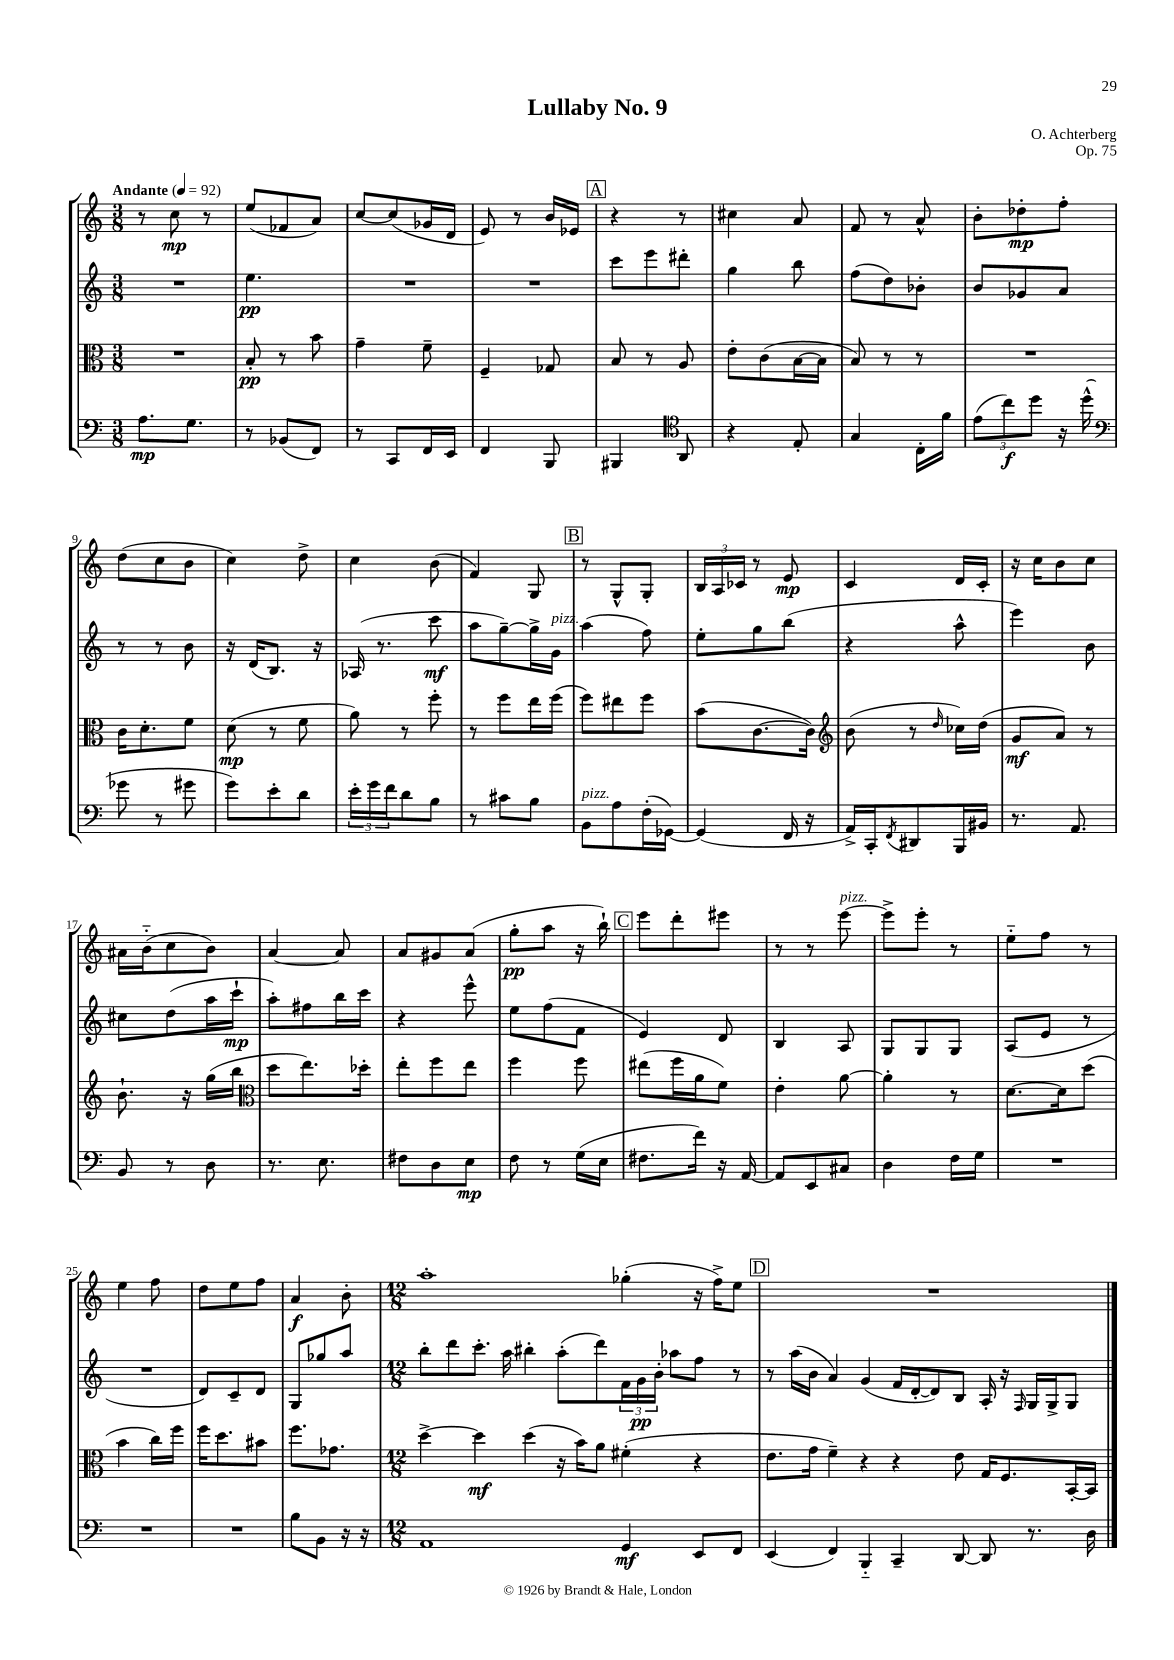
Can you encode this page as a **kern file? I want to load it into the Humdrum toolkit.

**kern	**dynam	**kern	**dynam	**kern	**dynam	**kern	**dynam
*part4	*part4	*part3	*part3	*part2	*part2	*part1	*part1
*staff4	*staff4	*staff3	*staff3	*staff2	*staff2	*staff1	*staff1
*clefF4	*	*clefC3	*	*clefG2	*	*clefG2	*
*k[]	*	*k[]	*	*k[]	*	*k[]	*
*M3/8	*	*M3/8	*	*M3/8	*	*M3/8	*
*MM92	*	*MM92	*	*MM92	*	*MM92	*
=1	=1	=1	=1	=1	=1	=1	=1
!	!	!	!	!	!	!LO:TX:a:B:t=Andante	!
8.A\L	mp	4.r	.	4.r	.	8r	.
.	.	.	.	.	.	8cc\	mp
8.G\J	.	.	.	.	.	.	.
.	.	.	.	.	.	8r	.
=2	=2	=2	=2	=2	=2	=2	=2
8r	.	8B'/	pp	4.ee\	pp	(8ee/L	.
(8BB-X/L	.	8r	.	.	.	8f-X/	.
8FF/J)	.	8b\	.	.	.	8a/J)	.
=3	=3	=3	=3	=3	=3	=3	=3
8r	.	4g~\	.	4.r	.	[8cc/L	.
8CC/L	.	.	.	.	.	(8cc/]	.
16FF/L	.	8f~\	.	.	.	16g-X/L	.
16EE/JJ	.	.	.	.	.	16d/JJ	.
=4	=4	=4	=4	=4	=4	=4	=4
4FF/	.	4F~/	.	4.r	.	8e/)	.
.	.	.	.	.	.	8r	.
8BBB/	.	8G-X/	.	.	.	16b/LL	.
.	.	.	.	.	.	16e-X/JJ	.
!!LO:REH:place=s1:t=A
=5	=5	=5	=5	=5	=5	=5	=5
4BBB#X/	.	8B/	.	8ccc\L	.	4r	.
.	.	8r	.	8eee\	.	.	.
*clefC4	*	*	*	*	*	*	*
8AA/	.	8A/	.	8ddd#X'\J	.	8r	.
=6	=6	=6	=6	=6	=6	=6	=6
4r	.	8e'\L	.	4gg\	.	4cc#X\	.
.	.	(8c\	.	.	.	.	.
8E'/	.	[16B\L	.	8bb\	.	8a/	.
.	.	16B\JJ]	.	.	.	.	.
=7	=7	=7	=7	=7	=7	=7	=7
4G/	.	8B/)	.	(8ff\L	.	8f/	.
.	.	8r	.	8dd\)	.	8r	.
16C'\LL	.	8r	.	8b-X'\J	.	8a^^/	.
16f\JJ	.	.	.	.	.	.	.
=8	=8	=8	=8	=8	=8	=8	=8
(12e\L	.	4.r	.	8b/L	.	8b'\L	.
12cc\)	f	.	.	.	.	.	.
.	.	.	.	8g-X/	.	8dd-X'\	mp
12dd\J	.	.	.	.	.	.	.
16r	.	.	.	8a/J	.	8ff'\J	.
(16dd^^\	.	.	.	.	.	.	.
!!LO:LB:g=z
=9	=9	=9	=9	=9	=9	=9	=9
*clefF4	*	*	*	*	*	*	*
8g-X\	.	16c\KL	.	8r	.	(8dd\L	.
.	.	8.d'\	.	.	.	.	.
8r	.	.	.	8r	.	8cc\	.
8g#X\	.	8f\J	.	8b\	.	8b\J	.
=10	=10	=10	=10	=10	=10	=10	=10
8g\L)	.	(8d\	mp	16r	.	4cc\)	.
.	.	.	.	(16d/KL	.	.	.
8e'\	.	8r	.	8.B/J)	.	.	.
8d\J	.	8f\	.	.	.	8dd^\	.
.	.	.	.	16r	.	.	.
=11	=11	=11	=11	=11	=11	=11	=11
24e'\LL	.	8a\)	.	(16A-X/	.	4cc\	.
24g\	.	.	.	.	.	.	.
.	.	.	.	8.r	.	.	.
24f\J	.	.	.	.	.	.	.
8d\	.	8r	.	.	.	.	.
8B\J	.	8ff'\	.	8ccc\	mf	(8b\	.
=12	=12	=12	=12	=12	=12	=12	=12
8r	.	8r	.	8aa\L	.	4f/)	.
8c#X\L	.	8ff\L	.	[8gg~\)	.	.	.
8B\J	.	16ee\L	.	16gg^\L]	.	8G/	.
!	!	!	!	!LO:TX:a:i:t=pizz.	!	!	!
.	.	(16ff\JJ	.	16g\JJ	.	.	.
!!LO:REH:place=s1:t=B
=13	=13	=13	=13	=13	=13	=13	=13
!LO:TX:a:i:t=pizz.	!	!	!	!	!	!	!
8BB\L	.	8ff\L)	.	(4aa\	.	8r	.
8A\	.	8ee#X\	.	.	.	8G^^/L	.
(16F'\L	.	8ff\J	.	8ff\)	.	8G'/J	.
[16GG-X\JJ)	.	.	.	.	.	.	.
=14	=14	=14	=14	=14	=14	=14	=14
(4GG-/]	.	(8b\L	.	8ee'\L	.	24B/LL	.
.	.	.	.	.	.	24A/	.
.	.	.	.	.	.	24c-X/JJ	.
.	.	[8.c\	.	8gg\	.	8r	.
16FF/	.	.	.	(8bb\J	.	8e/	mp
16r	.	16c\Jk])	.	.	.	.	.
=15	=15	=15	=15	=15	=15	=15	=15
*	*	*clefG2	*	*	*	*	*
16AA^/LL)	.	(8b\	.	4r	.	4c/	.
16CC'/J	.	.	.	.	.	.	.
8qFF/	.	.	.	.	.	.	.
8DD#X/	.	8r	.	.	.	.	.
.	.	16qqdd/	.	.	.	.	.
16BBB/L	.	16cc-X\LL)	.	8aa^^\	.	16d/LL	.
16BB#X/JJ	.	(16dd\JJ	.	.	.	16c'/JJ	.
=16	=16	=16	=16	=16	=16	=16	=16
8.r	.	8g/L	mf	4eee\)	.	16r	.
.	.	.	.	.	.	16cc\KL	.
.	.	8a/J)	.	.	.	8b\	.
8.AA/	.	.	.	.	.	.	.
.	.	8r	.	8b\	.	8cc\J	.
!!LO:LB:g=z
=17	=17	=17	=17	=17	=17	=17	=17
8BB/	.	8.b`\	.	8cc#X\L	.	16a#X\LL	.
.	.	.	.	.	.	(16b\J	.
8r	.	.	.	(8dd\	.	8cc\	.
.	.	16r	.	.	.	.	.
8D\	.	(16gg\LL	.	16aa\L	.	8b\J)	.
.	.	16bb\JJ	.	16ccc`\JJ	mp	.	.
=18	=18	=18	=18	=18	=18	=18	=18
*	*	*clefC3	*	*	*	*	*
8.r	.	8dd\L	.	8aa'\L)	.	[4a/	.
.	.	8.ee\)	.	8ff#X\	.	.	.
8.E\	.	.	.	.	.	.	.
.	.	.	.	16bb\L	.	8a/]	.
.	.	16dd-X'\Jk	.	16ccc\JJ	.	.	.
=19	=19	=19	=19	=19	=19	=19	=19
8F#X\L	.	8ee'\L	.	4r	.	8a/L	.
8D\	.	8ff\	.	.	.	8g#X/	.
8E\J	mp	8ee\J	.	8eee^^\	.	(8a/J	.
=20	=20	=20	=20	=20	=20	=20	=20
8F\	.	4ff\	.	8ee\L	.	8gg'\L	pp
8r	.	.	.	(8ff\	.	8aa\J	.
(16G\LL	.	8ff\	.	8f\J	.	16r	.
16E\JJ	.	.	.	.	.	16bb`\)	.
!!LO:REH:place=s1:t=C
=21	=21	=21	=21	=21	=21	=21	=21
8.F#X\L	.	(8ee#X\L	.	4e/)	.	8eee\L	.
.	.	16ff\L	.	.	.	8ddd'\	.
16f\Jk)	.	16a\J	.	.	.	.	.
16r	.	8f\J)	.	8d/	.	8eee#X\J	.
[16AA/	.	.	.	.	.	.	.
=22	=22	=22	=22	=22	=22	=22	=22
8AA/L]	.	4e'\	.	4B/	.	8r	.
8EE/	.	.	.	.	.	8r	.
!	!	!	!	!	!	!LO:TX:a:i:t=pizz.	!
8C#X/J	.	[8a\	.	8A/	.	[8eee\	.
=23	=23	=23	=23	=23	=23	=23	=23
4D\	.	4a'\]	.	8G/L	.	8eee^\L]	.
.	.	.	.	8G/	.	8eee'\J	.
16F\LL	.	8r	.	8G/J	.	8r	.
16G\JJ	.	.	.	.	.	.	.
=24	=24	=24	=24	=24	=24	=24	=24
4.r	.	[8.d\L	.	(8A/L	.	8ee\L	.
.	.	.	.	8e/J	.	8ff\J	.
.	.	16d\k]	.	.	.	.	.
.	.	(8dd\J	.	8r	.	8r	.
!!LO:LB:g=z
=25	=25	=25	=25	=25	=25	=25	=25
4.r	.	4b\	.	4.r	.	4ee\	.
.	.	16cc\LL)	.	.	.	8ff\	.
.	.	16ff\JJ	.	.	.	.	.
=26	=26	=26	=26	=26	=26	=26	=26
4.r	.	16ff\KL	.	8d/L)	.	8dd\L	.
.	.	8.dd\	.	.	.	.	.
.	.	.	.	8c~/	.	8ee\	.
.	.	8b#X\J	.	8d/J	.	8ff\J	.
=27	=27	=27	=27	=27	=27	=27	=27
8B\L	.	8.ff\L	.	8G/L	.	4a/	f
8BB\J	.	.	.	8gg-X/	.	.	.
.	.	8.g-X\J	.	.	.	.	.
16r	.	.	.	8aa/J	.	8b'\	.
16r	.	.	.	.	.	.	.
=28	=28	=28	=28	=28	=28	=28	=28
*M12/8	*	*M12/8	*	*M12/8	*	*M12/8	*
1AA	.	[4dd^\	.	8bb'\L	.	1aa'	.
.	.	.	.	8ddd\	.	.	.
.	.	4dd\]	mf	8.ccc'\J	.	.	.
.	.	.	.	16aa\	.	.	.
.	.	(4dd\	.	4bb#X'\	.	.	.
.	.	16r	.	(8aa'\L	.	.	.
.	.	16b\KL)	.	.	.	.	.
.	.	8a\J	.	8ddd\)	.	.	.
4GG/	mf	(4f#X'\	.	24f\L	.	(4gg-X'\	.
.	.	.	.	24g\	pp	.	.
.	.	.	.	24b'\JJ	.	.	.
.	.	.	.	8aa-X\L	.	.	.
8EE/L	.	4r	.	8ff\J	.	16r	.
.	.	.	.	.	.	16ff^\KL)	.
8FF/J	.	.	.	8r	.	8ee\J	.
!!LO:REH:place=s1:t=D
=29	=29	=29	=29	=29	=29	=29	=29
(4EE/	.	8.e\L	.	8r	.	1.r	.
.	.	.	.	(16aa\LL	.	.	.
.	.	16g\Jk	.	16b\JJ	.	.	.
4FF/)	.	4f~\)	.	4a/)	.	.	.
4BBB/	.	4r	.	(4g/	.	.	.
4CC~/	.	4r	.	16f/LL	.	.	.
.	.	.	.	[16d'/J	.	.	.
.	.	.	.	8d/])	.	.	.
[8DD/	.	8e\	.	8B/J	.	.	.
8DD/]	.	16G/KL	.	16A'/	.	.	.
.	.	8.F/	.	16r	.	.	.
.	.	.	.	16qqF/	.	.	.
8.r	.	.	.	16G/LL	.	.	.
.	.	.	.	16G^/J	.	.	.
.	.	[16BB'/L	.	8G/J	.	.	.
16D\	.	16BB/JJ]	.	.	.	.	.
==	==	==	==	==	==	==	==
*-	*-	*-	*-	*-	*-	*-	*-
